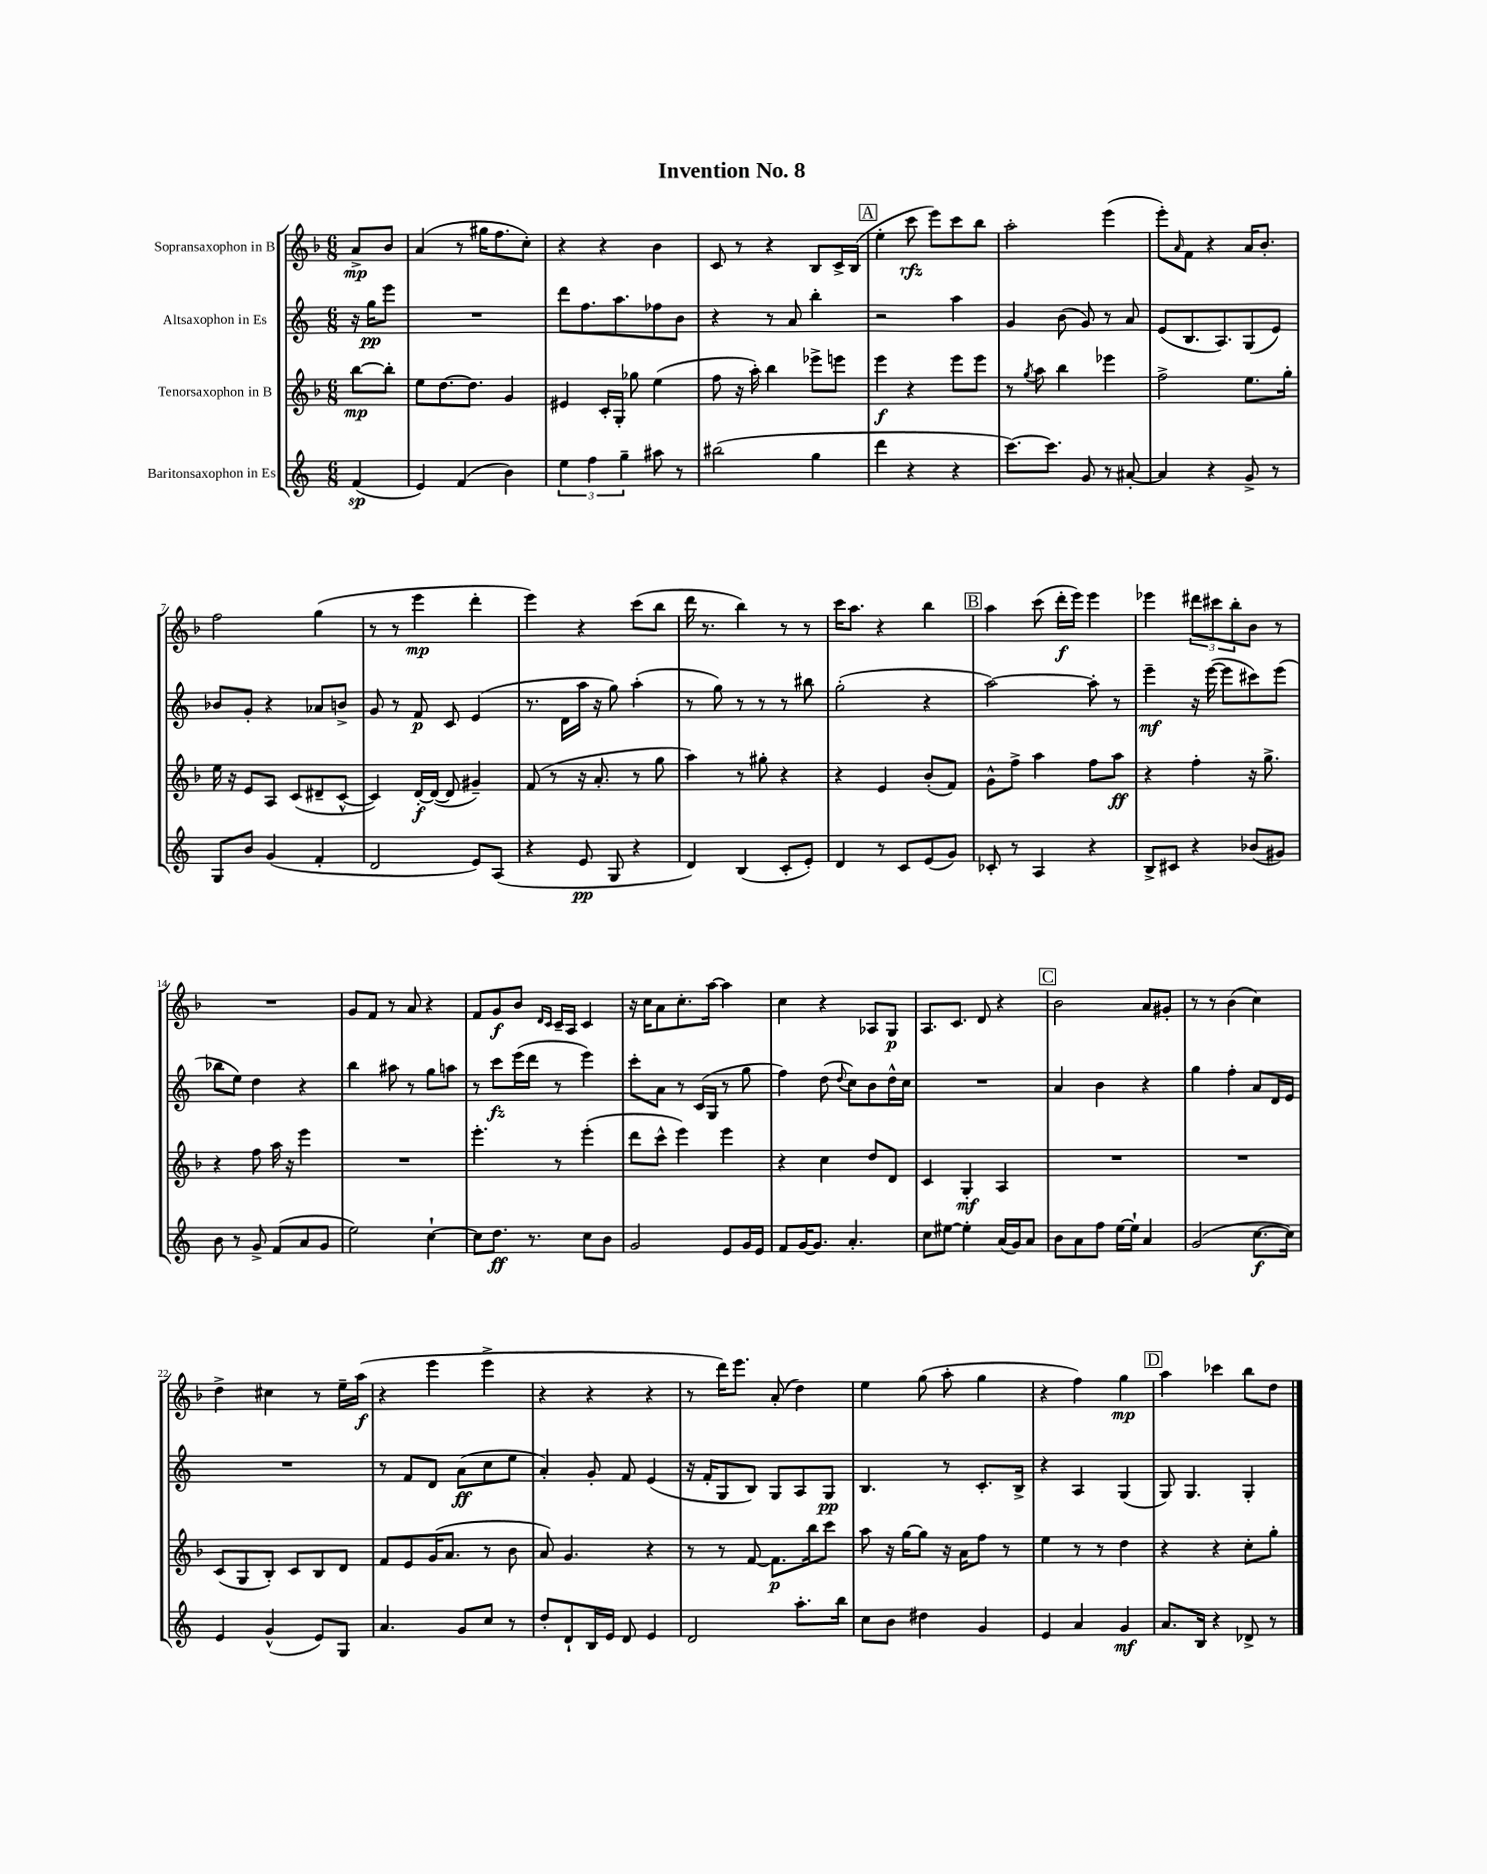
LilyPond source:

\header { title = "Invention No. 8" }
<<
\new StaffGroup <<
\new Staff = "s0" \with { instrumentName = "Sopransaxophon in B" } {
    \clef treble \key f \major \numericTimeSignature \time 6/8 \partial 4
    a'8->\mp bes'8 |
    a'4( r8 gis''16 f''8. c''8-.) |
    r4 r4 bes'4 |
    c'8 r8 r4 bes8 c'16-> bes16( |
    \mark \markup { \box "A" } e''4-. c'''8\rfz e'''8) c'''8 bes''8 |
    a''2-. e'''4( |
    e'''8-.) \grace { a'16 } f'8 r4 a'16 bes'8.-. |
    f''2 g''4( |
    r8 r8 e'''4\mp d'''4-. |
    e'''4) r4 c'''8( bes''8 |
    d'''16 r8. bes''4) r8 r8 |
    c'''16 a''8. r4 bes''4 |
    \mark \markup { \box "B" } a''4 c'''8( d'''16-.\f e'''16) e'''4 |
    ees'''4 \tuplet 3/2 { dis'''8 cis'''8 bes''8-. } bes'8 r8 |
    R2. |
    g'8 f'8 r8 a'8 r4 |
    f'8 g'8\f bes'8 \grace { d'16 c'16 } c'16-- a16 c'4 |
    r16 c''16 a'8 c''8.-. a''16~ a''4 |
    c''4 r4 aes8 g8\p |
    a8. c'8. d'8 r4 |
    \mark \markup { \box "C" } bes'2 a'8 gis'8-. |
    r8 r8 bes'4( c''4) |
    d''4-> cis''4 r8 e''16-- a''16\f( |
    r4 e'''4 e'''4-> |
    r4 r4 r4 |
    r8 d'''16) e'''8. a'8-.( d''4) |
    e''4 g''8( a''8-. g''4 |
    r4 f''4) g''4\mp |
    \mark \markup { \box "D" } a''4 ces'''4 bes''8 d''8 \bar "|." |
}
\new Staff = "s1" \with { instrumentName = "Altsaxophon in Es" } {
    \clef treble \key c \major \numericTimeSignature \time 6/8 \partial 4
    r16 g''16\pp e'''8 |
    R2. |
    d'''8 f''8. a''8. fes''8 b'8 |
    r4 r8 a'8 b''4-. |
    \mark \markup { \box "A" } r2 a''4 |
    g'4 b'8( g'8) r8 a'8 |
    e'8( b8. a8.) g8( e'8) |
    bes'8 g'8-. r4 aes'8 b'8-> |
    g'8 r8 f'8\p c'8 e'4( |
    r8. d'16 a''16 r16 g''8) a''4-.( |
    r8 g''8) r8 r8 r8 bis''8 |
    g''2-.( r4 |
    \mark \markup { \box "B" } a''2~) a''8-. r8 |
    e'''4--\mf r16 e'''16~( e'''8 cis'''8) e'''8( |
    bes''8 e''8) d''4 r4 |
    b''4 ais''8 r8 g''8 a''8 |
    r8 c'''8\fz e'''16( d'''16 r8 e'''4) |
    c'''8-. a'8 r8 c'16( g16 r8 g''8 |
    f''4) d''8( \appoggiatura { d''8 } c''8) b'8 d''16-^ c''16 |
    R2. |
    \mark \markup { \box "C" } a'4 b'4 r4 |
    g''4 f''4-. a'8 d'16 e'16 |
    R2. |
    r8 f'8 d'8 a'8\ff( c''8 e''8 |
    a'4-.) g'8-. f'8 e'4( |
    r16 f'16-. g8 b8) g8 a8 g8\pp |
    b4. r8 c'8.-. b16-> |
    r4 a4 g4( |
    \mark \markup { \box "D" } g8) g4. g4-. \bar "|." |
}
\new Staff = "s2" \with { instrumentName = "Tenorsaxophon in B" } {
    \clef treble \key f \major \numericTimeSignature \time 6/8 \partial 4
    bes''8~\mp bes''8-. |
    e''8 d''8.~ d''8. g'4 |
    eis'4 c'16-. g16-. ges''8 e''4( |
    f''8 r16 a''16-.) bes''4 ees'''8-> e'''8 |
    \mark \markup { \box "A" } e'''4\f r4 e'''8 e'''8 |
    r8 \acciaccatura { g''8 } a''8 bes''4 ees'''4 |
    f''2-> e''8. g''16-. |
    e''16 r16 e'8 a8 c'8( dis'8-- c'8~-^ |
    c'4) d'16~-.\f d'16~( d'8 gis'4--) |
    f'8( r8 r16 a'8.-. r8 g''8 |
    a''4) r8 gis''8-. r4 |
    r4 e'4 bes'8-.( f'8) |
    \mark \markup { \box "B" } g'8-^ f''8-> a''4 f''8 a''8\ff |
    r4 f''4-. r16 g''8.-> |
    r4 f''8 a''16 r16 e'''4 |
    R2. |
    e'''4.-. r8 e'''4-.( |
    d'''8 c'''8-^ e'''4) e'''4 |
    r4 c''4 d''8 d'8 |
    c'4 g4-.\mf a4 |
    \mark \markup { \box "C" } R2. |
    R2. |
    c'8( g8 bes8-.) c'8 bes8 d'8 |
    f'8 e'8 g'16( a'8. r8 bes'8 |
    a'8) g'4. r4 |
    r8 r8 f'8~ f'8.\p bes''16 c'''8 |
    a''8 r16 g''16~ g''8 r16 a'16 f''8 r8 |
    e''4 r8 r8 d''4 |
    \mark \markup { \box "D" } r4 r4 c''8-. g''8-. \bar "|." |
}
\new Staff = "s3" \with { instrumentName = "Baritonsaxophon in Es" } {
    \clef treble \key c \major \numericTimeSignature \time 6/8 \partial 4
    f'4\sp( |
    e'4) f'4( b'4) |
    \tuplet 3/2 { e''4 f''4 g''4-- } ais''8 r8 |
    bis''2( g''4 |
    \mark \markup { \box "A" } d'''4 r4 r4 |
    c'''8.~) c'''8. g'8 r8 ais'8~-. |
    ais'4 r4 g'8-> r8 |
    g8 b'8 g'4( f'4-. |
    d'2 e'8) a8( |
    r4 e'8\pp g8 r4 |
    d'4) b4( c'8-. e'8-.) |
    d'4 r8 c'8 e'8( g'8) |
    \mark \markup { \box "B" } ces'8-. r8 a4 r4 |
    b8-> cis'8 r4 bes'8( gis'8) |
    b'8 r8 g'8-> f'8( a'8 g'8 |
    e''2) c''4~-! |
    c''8 d''8.\ff r8. c''8 b'8 |
    g'2 e'8 g'16 e'16 |
    f'8 g'16~ g'8. a'4.-. |
    c''8 eis''8~ eis''4-. a'16( g'16) a'8 |
    \mark \markup { \box "C" } b'8 a'8 f''8 e''16~ e''16-! a'4 |
    g'2( c''8.~\f c''16) |
    e'4 g'4-^( e'8) g8 |
    a'4. g'8 c''8 r8 |
    d''8-. d'8-! b16 e'16 d'8 e'4 |
    d'2 a''8.-. b''16 |
    c''8 b'8 dis''4 g'4 |
    e'4 a'4 g'4\mf |
    \mark \markup { \box "D" } a'8. b16 r4 des'8-> r8 \bar "|." |
}
>>
>>
